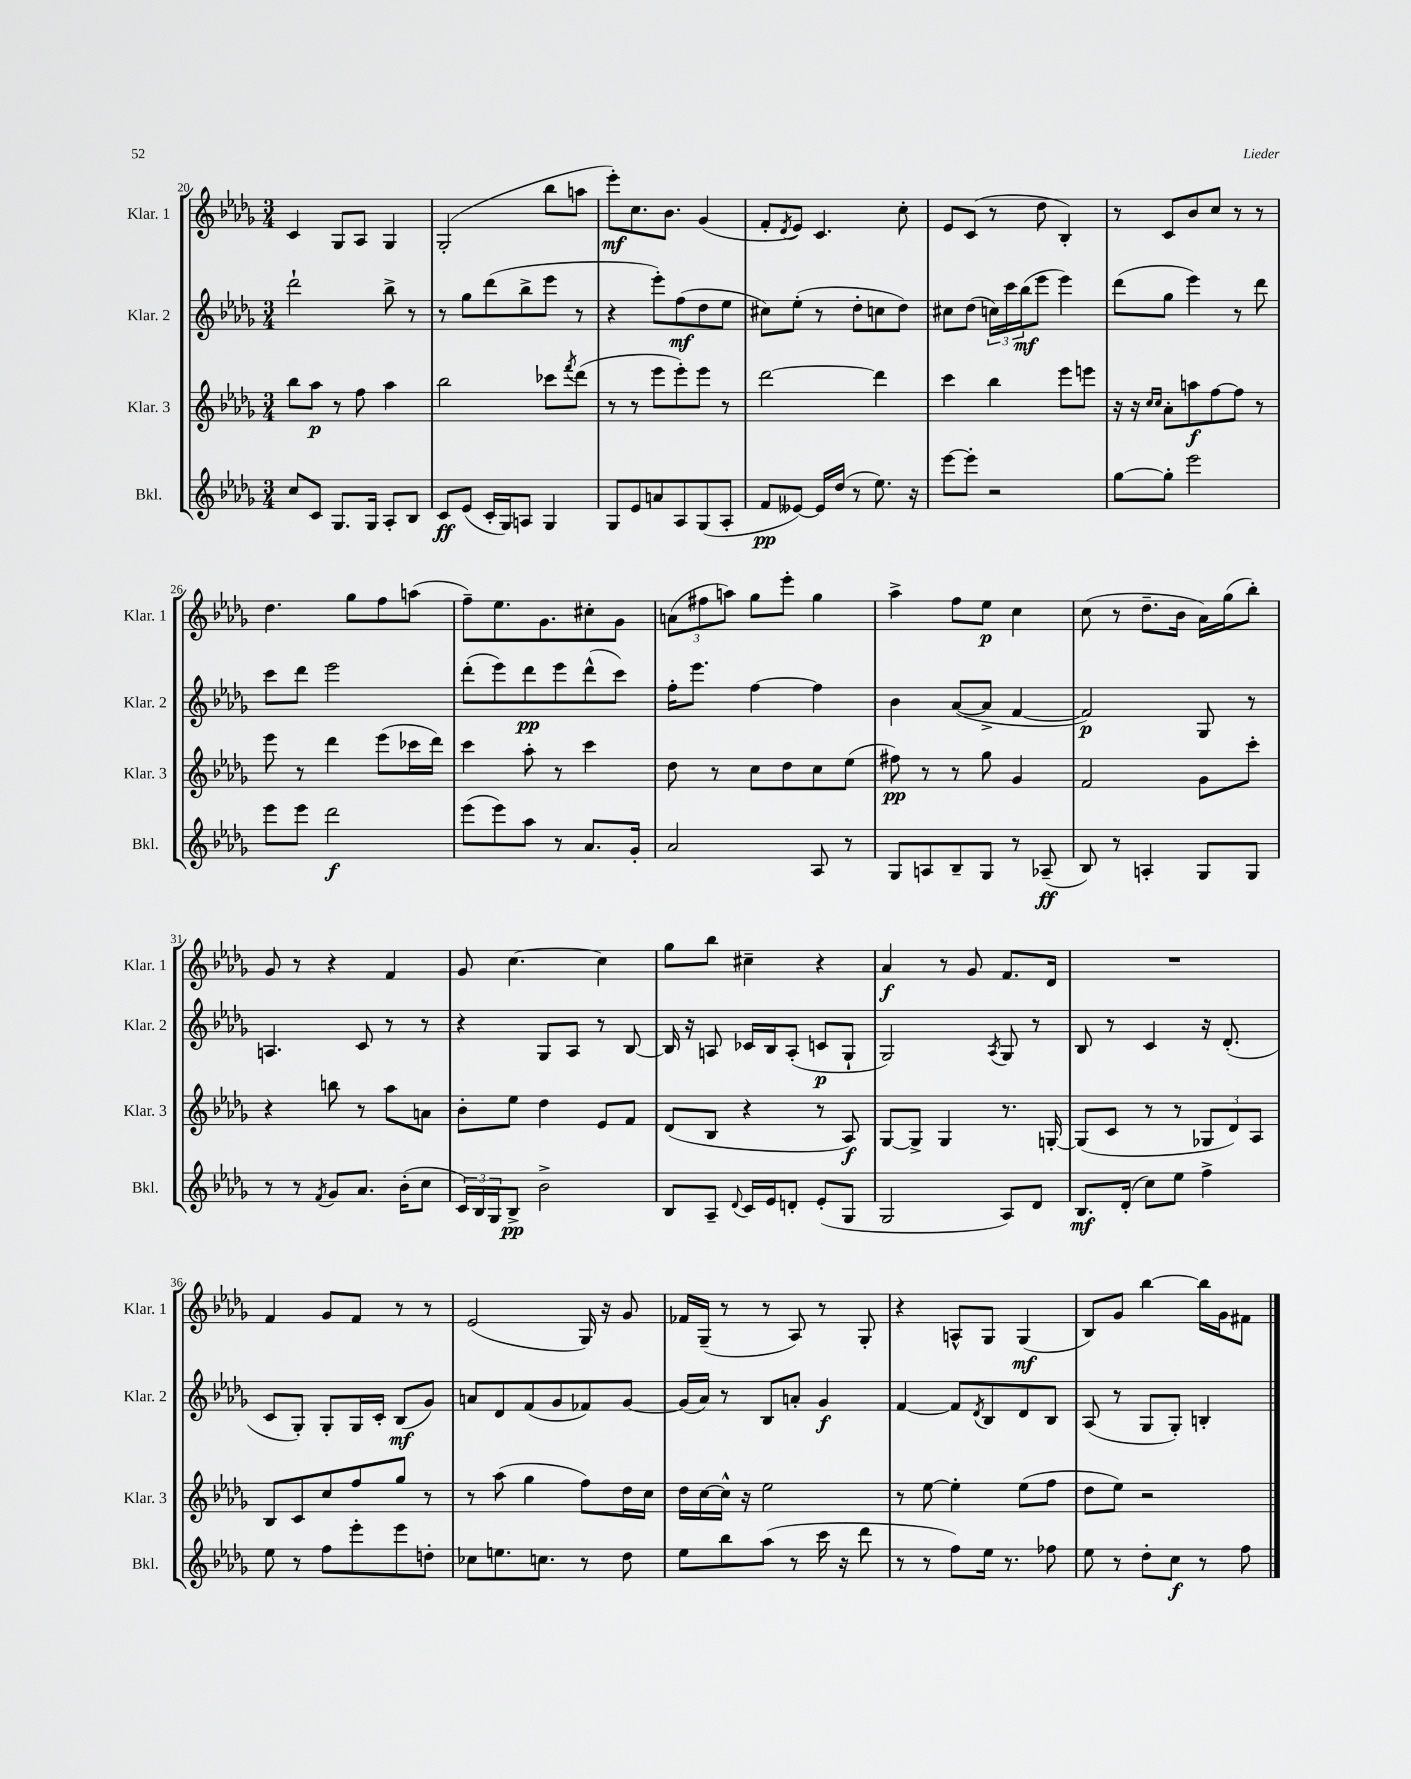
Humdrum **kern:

**kern	**kern	**kern	**kern
*staff4	*staff3	*staff2	*staff1
*clefG2	*clefG2	*clefG2	*clefG2
*k[b-e-a-d-g-]	*k[b-e-a-d-g-]	*k[b-e-a-d-g-]	*k[b-e-a-d-g-]
*M3/4	*M3/4	*M3/4	*M3/4
8cc	8bb-	2ddd-`	4c
8c	8aa-	.	.
8.G-	8r	.	8G-
.	8ff	.	8A-
16G-	.	.	.
8A-'	4aa-	8bb-^	4G-
8B-	.	8r	.
=	=	=	=
8c	2bb-	8r	(2G-'
(8e-	.	8gg-	.
16c'	.	(8ddd-	.
16G-)	.	.	.
8A	.	8bb-^	.
4G-	8ccc-	8eee-	8bb-
.	8qfff	.	.
.	(8ddd-	8r	8aa
=	=	=	=
8G-	8r	4r	8eee-')
8e-	8r	.	8.cc
8a	8eee-	8eee-')	.
.	.	.	8.b-
8A-	8eee-')	(8ff	.
(8G-	8eee-	8dd-	(4g-
8A-'	8r	8ee-	.
=	=	=	=
8f	[2ddd-	8cc#)	8f'
.	.	.	8qd-
[8e--)	.	(8ee-'	8e-)
16e--]	.	8r	4.c
(16dd-	.	.	.
8r	.	8dd-'	.
8.ee-)	4ddd-]	8cc	.
.	.	8dd-)	8cc'
16r	.	.	.
=	=	=	=
[8eee-	4ccc	8cc#	8e-
8eee-']	.	(8dd-	(8c
2r	4bb-	24cc)	8r
.	.	24ccc	.
.	.	(24bb-	.
.	.	8eee-	8dd-
.	8eee-	4eee-)	4B-')
.	8eee	.	.
=	=	=	=
[8gg-	16r	(8ddd-	8r
.	16r	.	.
.	16qqcc	.	.
.	16qqcc	.	.
8gg-']	8a-'	8gg-	8c
2eee-	8aa	4eee-)	8b-
.	[8ff	.	8cc
.	8ff]	8r	8r
.	8r	8ddd-	8r
=	=	=	=
8eee-	8eee-	8ccc	4.dd-
8eee-	8r	8ddd-	.
2ddd-	4ddd-	2eee-	.
.	.	.	8gg-
.	(8eee-	.	8ff
.	16ccc-	.	(8aa
.	16ddd-)	.	.
=	=	=	=
(8eee-	4ccc	(8ddd-'	8ff~)
8eee-)	.	8eee-)	8.ee-
8aa-	8aa-'	8ddd-	.
.	.	.	8.g-
8r	8r	8eee-	.
8.a-	4ccc	(8ddd-^^	8cc#'
.	.	8ccc)	8g-
16g-'	.	.	.
=	=	=	=
2a-	8dd-	16ff'	(12a
.	.	8.eee-	.
.	.	.	12ff#
.	8r	.	.
.	.	.	12aa)
.	8cc	[4ff	8gg-
.	8dd-	.	8eee-'
8A-	8cc	4ff]	4gg-
8r	(8ee-	.	.
=	=	=	=
8G-	8ff#)	4b-	4aa-^
8A	8r	.	.
8B-~	8r	([8a-	8ff
8G-	8gg-	8a-^]	8ee-
8r	4g-	[4f	4cc
(8A-~	.	.	.
=	=	=	=
8B-)	2f	2f])	(8cc
8r	.	.	8r
4A'	.	.	8.dd-~
.	.	.	16b-
8G-	8g-	8G-	16a-)
.	.	.	(16gg-
8G-	8ccc'	8r	8bb-')
=	=	=	=
8r	4r	4.A	8g-
8r	.	.	8r
8qf	.	.	.
8g-	8bb	.	4r
8.a-	8r	8c	.
.	8aa-	8r	4f
(16b-'	.	.	.
8cc	8a	8r	.
=	=	=	=
24c)	8b-'	4r	8g-
24B-	.	.	.
24G-	.	.	.
8B-^	8ee-	.	[4.cc
2b-^	4dd-	8G-	.
.	.	8A-	.
.	8e-	8r	4cc]
.	8f	[8B-	.
=	=	=	=
8B-	(8d-	16B-]	8gg-
.	.	16r	.
8A-~	8B-	8A	8bb-
8qqd-	.	.	.
16c	4r	16c-	4cc#~
16e-	.	16B-	.
8d'	.	(8A'	.
(8e-'	8r	8c	4r
8G-	8A-)	8G-`	.
=	=	=	=
2G-	[8G-	2G-)	4a-
.	8G-^]	.	.
.	4G-	.	8r
.	.	.	8g-
.	.	8qA-	.
8A-)	8.r	8G-	8.f
8d-	.	8r	.
.	[16G'	.	16d-
=	=	=	=
8.B-	(8G]	8B-	2.r
.	8c	8r	.
(16d-'	.	.	.
8cc)	8r	4c	.
8ee-	8r	.	.
4ff^	12G-	16r	.
.	.	(8.d-'	.
.	12d-)	.	.
.	12A-	.	.
=	=	=	=
8ee-	8B-	8c	4f
8r	8c	8G-')	.
8ff	8cc	8G-'	8g-
8eee-'	8ff	16G-	8f
.	.	16c'	.
8eee-	8gg-	(8B-	8r
8dd'	8r	8g-)	8r
=	=	=	=
8cc-	8r	8a	(2e-
8.ee	(8aa-	8d-	.
.	4gg-	(8f	.
8.cc	.	.	.
.	.	8g-	.
8r	8ff)	8f-)	16G-)
.	.	.	16r
8dd-	16dd-	[8g-	8g-
.	16cc	.	.
=	=	=	=
8ee-	16dd-	(16g-]	16f-
.	[16cc	16a-)	(16G-~
8bb-	16cc^^]	8r	8r
.	16r	.	.
(8aa-	2ee-	8B-	8r
8r	.	8a'	8A-)
16ccc	.	4g-	8r
16r	.	.	.
8ddd-	.	.	8G-'
=	=	=	=
8r	8r	[4f	4r
8r	[8ee-	.	.
8ff)	4ee-']	8f]	8A^^
.	.	8qd-	.
16ee-	.	8B-	8G-
8.r	.	.	.
.	(8ee-	8d-	(4G-
8ff-	8ff	8B-	.
=	=	=	=
8ee-	8dd-	(8A-	8B-)
8r	8ee-)	8r	8g-
8dd-'	2r	8G-	[4bb-
8cc	.	8G-')	.
8r	.	4B'	16bb-]
.	.	.	16g-
8ff	.	.	8f#
==	==	==	==
*-	*-	*-	*-
